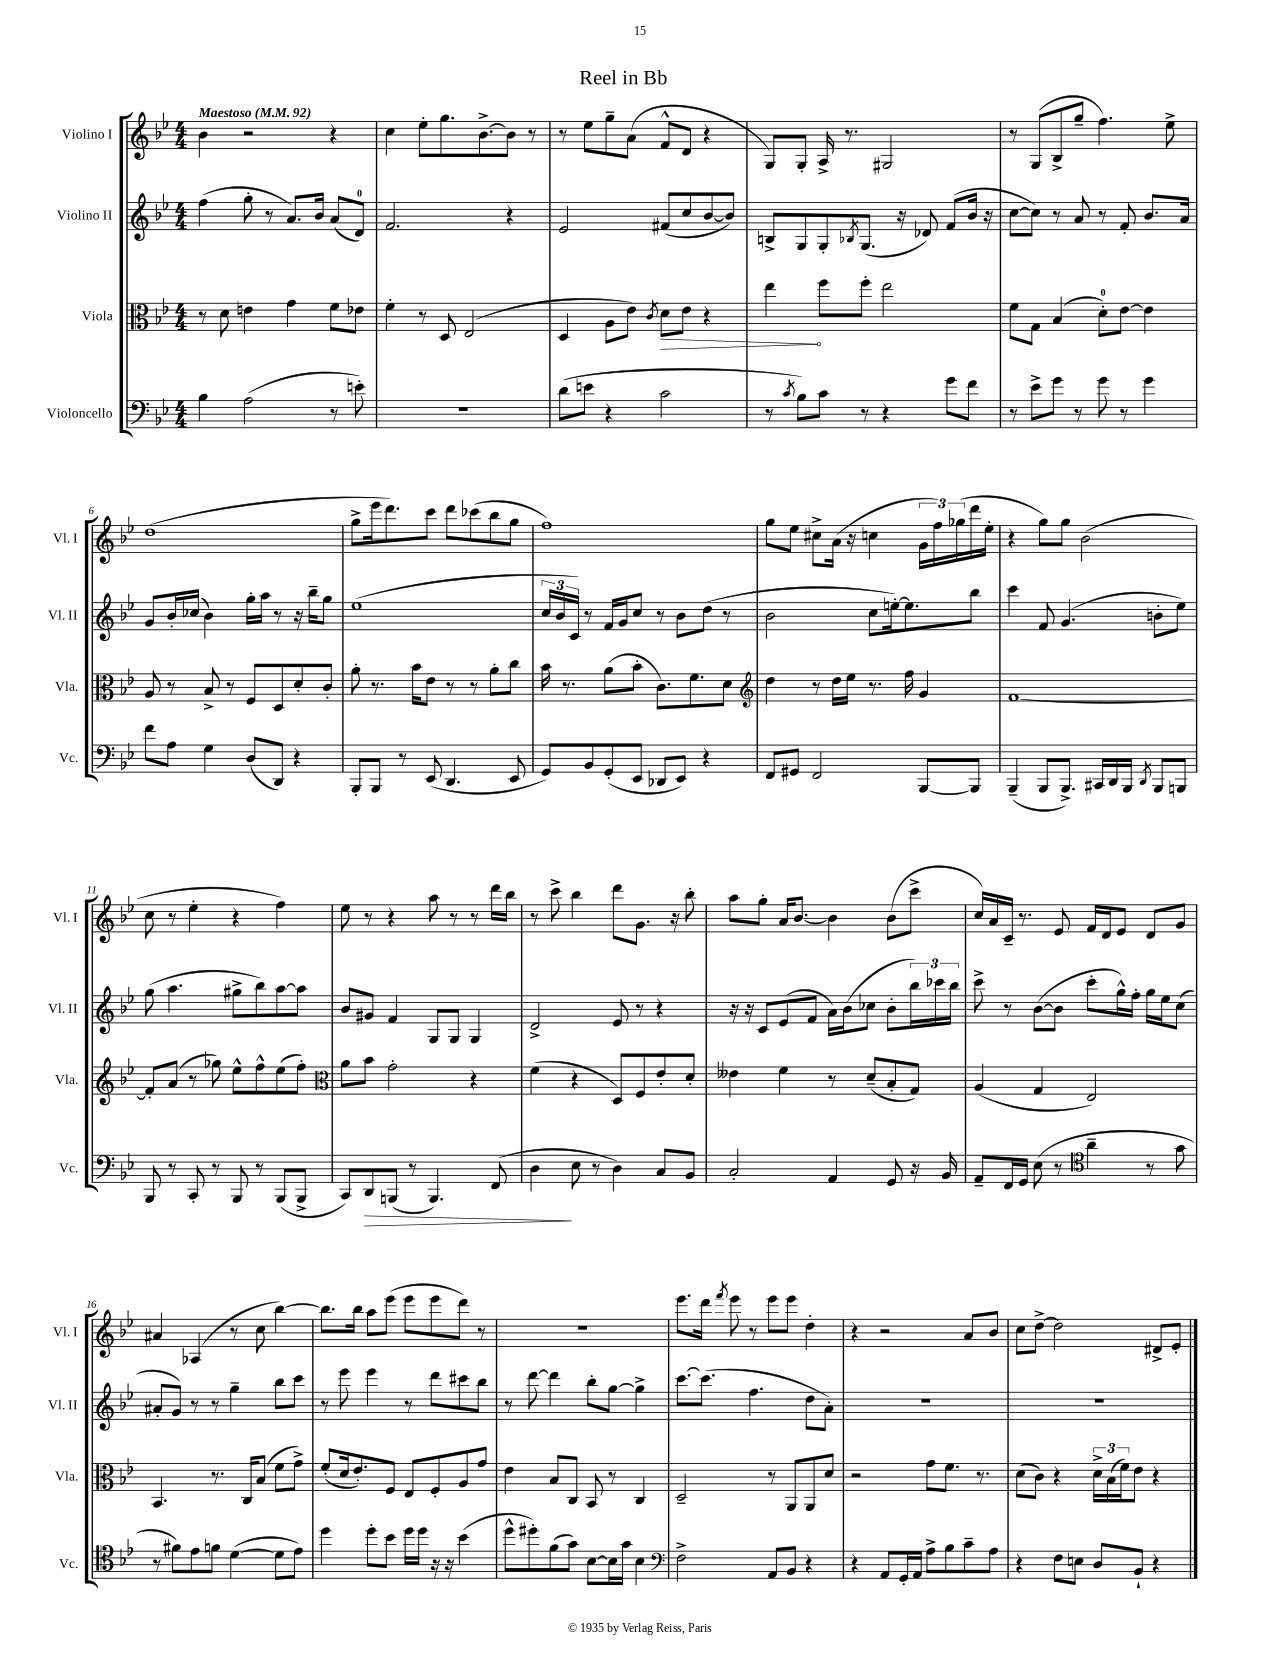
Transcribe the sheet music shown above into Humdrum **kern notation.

**kern	**kern	**kern	**kern
*staff4	*staff3	*staff2	*staff1
*clefF4	*clefC3	*clefG2	*clefG2
*k[b-e-]	*k[b-e-]	*k[b-e-]	*k[b-e-]
*M4/4	*M4/4	*M4/4	*M4/4
*MM92	*MM92	*MM92	*MM92
4B-	8r	(4ff	4b-
.	8d	.	.
(2A	4e	8gg'	2r
.	.	8r	.
.	4g	8.a)	.
.	.	16b-	.
8r	8f	(8a	4r
8e')	8e-	8d)	.
=	=	=	=
1r	4f'	2.f	4cc
.	8r	.	8ee-'
.	8D	.	8.gg
.	(2E-	.	.
.	.	.	[8.b-^
.	.	4r	8b-]
.	.	.	8r
=	=	=	=
(8d	4D	2e-	8r
8e	.	.	8ee-
4r	8A	.	8gg~
.	8e-)	.	(8a
.	8qc	.	.
2c	8d	(8f#	8f^^
.	8e-	8cc	8d
.	4r	[8b-	4r
.	.	8b-])	.
=	=	=	=
8r	4ee-	8B^	8G)
8qc	.	.	.
8B-)	.	8G	8G'
8c	8ff	8G'	16A^
.	.	.	8.r
.	.	8qB-	.
8r	8ff'	(8.G	.
4r	2ee-	.	2G#
.	.	16r	.
.	.	8d-)	.
8g	.	(8f	.
8f	.	16b-	.
.	.	16r	.
=	=	=	=
8r	8f	[8cc	8r
8e-^	8G	8cc])	(8G
8g	(4B-	8r	8B-^
8r	.	8a	8gg~
8g	8d')	8r	4.ff)
8r	[8e-	8f'	.
4g	4e-]	8.b-	.
.	.	.	8ee-^
.	.	16a	.
=	=	=	=
8f	8A	8g	(1dd
8A	8r	16b-'	.
.	.	(16cc-	.
4G	8B-^	4b-)	.
.	8r	.	.
(8D	8F	16gg'	.
.	.	16aa	.
8DD)	8D	8r	.
4r	8d'	16r	.
.	.	16bb-~	.
.	8c'	8gg	.
=	=	=	=
8BBB-'	8a'	(1ee-	8gg^
8BBB-	8.r	.	16eee-
.	.	.	8.ddd)
8r	.	.	.
.	16b-	.	.
(8EE-	8e-	.	8ccc
4.DD	8r	.	8ddd
.	8r	.	(8ccc-
.	8a'	.	8bb-
8EE-	8cc	.	8gg
=	=	=	=
8GG)	16b-	24cc	1ff)
.	.	24b-	.
.	8.r	.	.
.	.	24c)	.
8BB-	.	8r	.
(8GG'	(8a	16f	.
.	.	16g	.
8EE-	8b-'	8cc	.
8DD-	8.c)	8r	.
8EE-)	.	8b-	.
.	8.f	.	.
4r	.	(8dd	.
.	8d	8r	.
=	=	=	=
*	*clefG2	*	*
8FF	4dd	2b-	8gg
8GG#	.	.	8ee-
2FF	8r	.	8cc#^
.	16dd	.	(16a
.	16ee-	.	16r
.	8.r	8cc	4cc
.	.	[16ee')	.
.	16ff	8.ee]	.
[8BBB-	4g	.	24g
.	.	.	24ff)
.	.	.	(24gg-
8BBB-]	.	8bb-	16ddd
.	.	.	16ee-'
=	=	=	=
(4BBB-~	[1f	4ccc	4r
8BBB-	.	8f	8gg)
8.BBB-^)	.	(4.g	8gg
.	.	.	(2b-
16CC#	.	.	.
16DD	.	.	.
16BBB-	.	.	.
8qDD	.	.	.
8BBB-	.	8b'	.
8BBB	.	8ee-)	.
=	=	=	=
8BBB-	8f']	(8gg	8cc
8r	(8a	4.aa	8r
8CC'	8r	.	4ee-'
8r	8gg-)	.	.
8BBB-	8ee-^^	8gg#^	4r
8r	8ff^^	8bb-)	.
(8BBB-	(8ee-	[8aa	4ff)
8BBB-^	8ff')	8aa]	.
=	=	=	=
*	*clefC3	*	*
8CC)	8a	8b-	8ee-
8DD	8b-	8g#	8r
(8BBB	2g'	4f	4r
8r	.	.	.
4.BBB)	.	8G	8aa
.	.	8G	8r
.	4r	4G	8r
(8FF	.	.	16ddd
.	.	.	16bb-
=	=	=	=
4D	(4f	2d^	8r
.	.	.	8ccc^
8E-	4r	.	4bb-
8r	.	.	.
4D)	8D)	8e-	8ddd
.	8F	8r	8.g
8C	8e-'	4r	.
.	.	.	16r
8BB-	8d'	.	8bb-'
=	=	=	=
2C'	4e--	16r	8aa
.	.	16r	.
.	.	8c	8gg'
.	4f	(8e-	16a
.	.	.	[8.b-
.	.	8f	.
4AA	8r	16a)	4b-]
.	.	(16b-	.
.	(8d~	8cc-	.
8GG	8B-'	8b-'	(8b-
16r	8G)	24bb-)	8ccc^
.	.	24ccc-	.
16BB-	.	.	.
.	.	24bb-	.
=	=	=	=
8AA~	(4A	8ccc^	16cc)
.	.	.	16a
16FF	.	8r	16c~
16GG	.	.	8.r
(8E-	4G	([8b-	.
8r	.	8b-]	8e-
*clefC4	*	*	*
4a~	2E-)	8ccc'	16f
.	.	.	16d
.	.	16gg^^)	8e-
.	.	16ff'	.
8r	.	16gg	8d
.	.	16ee-	.
8g	.	(8cc	8g
=	=	=	=
8r	4.BB-	8a#'	4a#
8f#)	.	8g)	.
8e-	.	8r	(4A-
8f	8.r	8r	.
([4d	.	4gg~	8r
.	16C	.	.
.	(8B-	.	8cc
8d]	8f	8bb-	[4bb-)
8e-)	8g^)	8ccc	.
=	=	=	=
4dd	(8f'	8r	8.bb-]
.	16d	8eee-	.
.	8.e-')	.	16bb-
8dd'	.	4eee-	8aa
8b-	8F	.	(8eee-
16dd	8E-	8r	8eee-
16dd	.	.	.
16r	8F'	8ddd	8eee-
16r	.	.	.
(4b-	8A	8ccc#	8ddd)
.	8g	8bb-	8r
=	=	=	=
8dd^^	4e-	8r	1r
8dd#')	.	[8ddd	.
(8f	8B-	4ddd]	.
8g)	8C	.	.
[8B-	8BB-	8bb-'	.
16B-]	8r	[8gg	.
16g	.	.	.
4B-	4C	4gg^]	.
=	=	=	=
*clefF4	*	*	*
2F^	2D~	[8.ccc	8.eee-
.	.	(8.ccc]	16ddd
.	.	.	8qfff
.	.	.	8eee-
.	.	4.ff	8r
8AA	8r	.	8eee-
8BB-	8AA	.	8eee-
4r	8AA	8dd	4dd'
.	8d	8a')	.
=	=	=	=
4r	2r	1r	4r
8AA	.	.	2r
16GG'	.	.	.
16AA	.	.	.
8A^	8g	.	.
8B-	8.f	.	.
8c~	.	.	8a
.	8.r	.	.
8A	.	.	8b-
=	=	=	=
4r	(8d	1r	8cc
.	8c)	.	[8dd^
8F	4r	.	2dd]
8E	.	.	.
8D	24d^	.	.
.	(24B-	.	.
.	24f)	.	.
8BB-`	8e-	.	.
4r	4r	.	8d#^
.	.	.	8e-'
==	==	==	==
*-	*-	*-	*-
